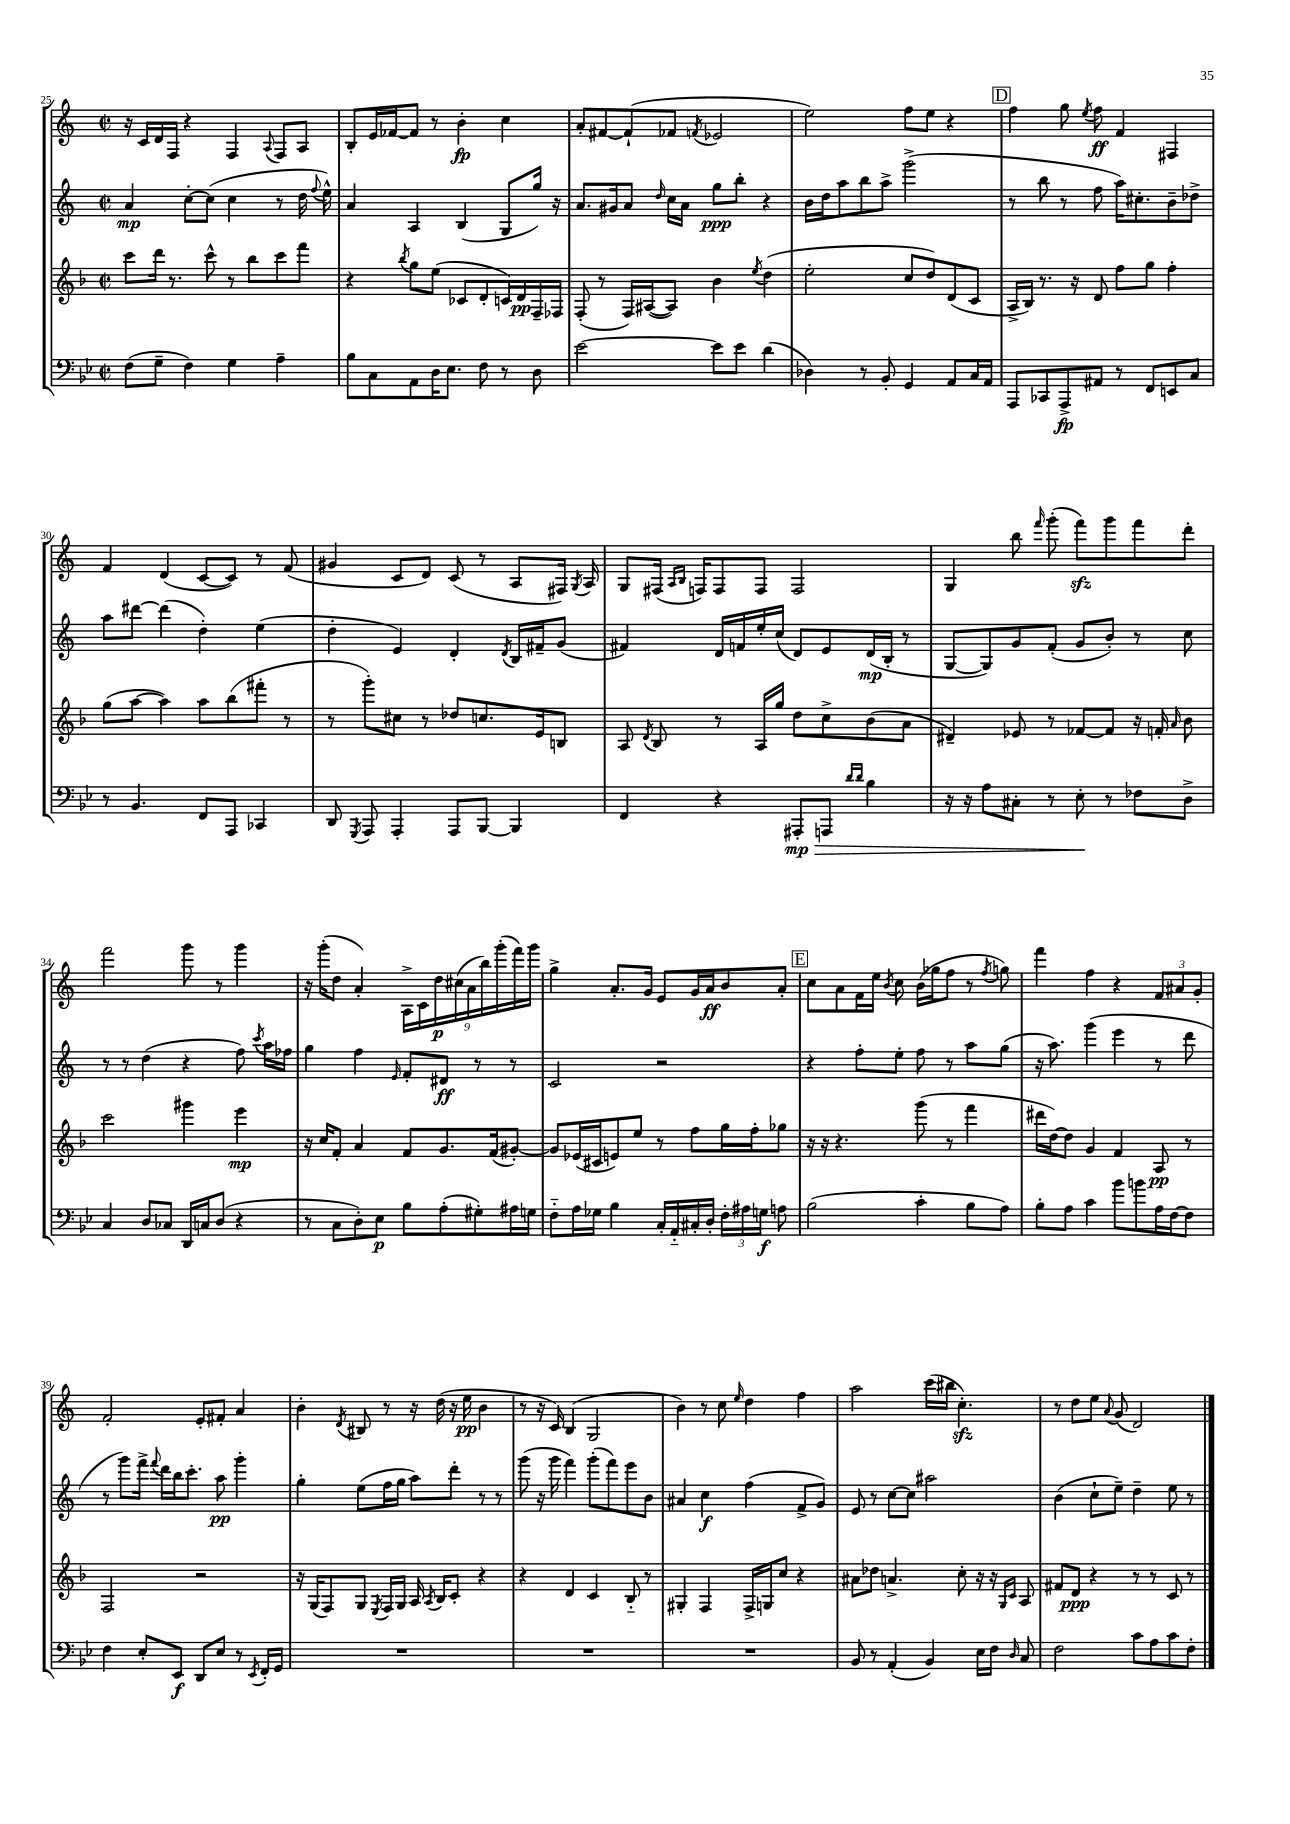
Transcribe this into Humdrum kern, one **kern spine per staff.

**kern	**dynam	**kern	**dynam	**kern	**dynam	**kern	**dynam
*part4	*part4	*part3	*part3	*part2	*part2	*part1	*part1
*staff4	*staff4	*staff3	*staff3	*staff2	*staff2	*staff1	*staff1
*clefF4	*	*clefG2	*	*clefG2	*	*clefG2	*
*k[b-e-]	*	*k[b-]	*	*k[]	*	*k[]	*
*M2/2	*	*M2/2	*	*M2/2	*	*M2/2	*
*met(c|)	*	*met(c|)	*	*met(c|)	*	*met(c|)	*
=25	=25	=25	=25	=25	=25	=25	=25
(8F\L	.	8ccc\L	.	4a/	mp	16r	.
.	.	.	.	.	.	16c/LL	.
8G~\J	.	16ddd\Jk	.	.	.	16d/	.
.	.	8.r	.	.	.	16F/JJ	.
4F\)	.	.	.	[8cc'\L	.	4r	.
.	.	8ccc^^\	.	(8cc\J]	.	.	.
4G\	.	8r	.	4cc\	.	4F/	.
.	.	8bb-\L	.	.	.	.	.
.	.	.	.	.	.	8qqA/	.
4A~\	.	8ccc\	.	8r	.	8F/L	.
.	.	8fff\J	.	16dd\	.	8A/J	.
.	.	.	.	8qqff/	.	.	.
.	.	.	.	16ee^^\)	.	.	.
=26	=26	=26	=26	=26	=26	=26	=26
8B-\L	.	4r	.	4a/	.	8B'/L	.
8C\	.	.	.	.	.	16e/L	.
.	.	.	.	.	.	[16f-X/J	.
.	.	8qbb-/	.	.	.	.	.
8AA\	.	8gg\L	.	4A/	.	8f-/J]	.
16D\K	.	(8ee\J	.	.	.	8r	.
8.E-\J	.	.	.	.	.	.	.
.	.	8c-X/L	.	(4B/	.	4b'\	fp
8F\	.	8d'/	.	.	.	.	.
8r	.	16cn/L)	.	8G/L	.	4cc\	.
.	.	16d/	pp	.	.	.	.
8D\	.	16F~/	.	16gg/Jk)	.	.	.
.	.	16F-X/JJ	.	16r	.	.	.
=27	=27	=27	=27	=27	=27	=27	=27
[2e-\	.	(8F'/	.	8.a/L	.	8a'/L	.
.	.	8r	.	.	.	[8f#X/	.
.	.	.	.	16g#X/k	.	.	.
.	.	16F/LL)	.	8a/J	.	(8f#`/]	.
.	.	([16A#X/J	.	.	.	.	.
.	.	.	.	16qqdd/	.	.	.
.	.	8A#/J])	.	16cc\LL	.	8f-X/J	.
.	.	.	.	16a\JJ	.	.	.
.	.	.	.	.	.	8qfn/	.
8e-\L]	.	4b-\	.	8gg\L	ppp	2e-X/	.
8e-\J	.	.	.	8bb'\J	.	.	.
.	.	8qee/	.	.	.	.	.
(4d\	.	(4dd\	.	4r	.	.	.
=28	=28	=28	=28	=28	=28	=28	=28
4D-X\)	.	2ee'\	.	16b\LL	.	2ee\)	.
.	.	.	.	16dd\J	.	.	.
.	.	.	.	8aa\	.	.	.
8r	.	.	.	8bb\	.	.	.
8BB-'/	.	.	.	8aa^\J	.	.	.
4GG/	.	8cc/L	.	(2ggg^\	.	8ff\L	.
.	.	8dd/)	.	.	.	8ee\J	.
8AA/L	.	(8d/	.	.	.	4r	.
16C/L	.	8c/J	.	.	.	.	.
16AA/JJ	.	.	.	.	.	.	.
!!LO:REH:place=s1:t=D
=29	=29	=29	=29	=29	=29	=29	=29
8AAA/L	.	16A^/LL	.	8r	.	4ff\	.
.	.	16B-/JJ)	.	.	.	.	.
8CC-X/	.	8.r	.	8bb\	.	.	.
8AAA^/	fp	.	.	8r	.	8gg\	.
.	.	16r	.	.	.	.	.
.	.	.	.	.	.	8qee/	.
8AA#X/J	.	8d/	.	8ff\	.	8ff\	ff
8r	.	8ff\L	.	16aa\KL)	.	4f/	.
.	.	.	.	8.cc#X'\	.	.	.
8FF/L	.	8gg\J	.	.	.	.	.
8EEn/	.	4ff'\	.	8b~\	.	4F#X/	.
8C/J	.	.	.	8dd-X^\J	.	.	.
!!LO:LB:g=z
=30	=30	=30	=30	=30	=30	=30	=30
8r	.	(8gg\L	.	8aa\L	.	4f/	.
4.BB-/	.	[8aa\J	.	[8ddd#X\J	.	.	.
.	.	4aa\])	.	(4ddd#\]	.	(4d/	.
8FF/L	.	8aa\L	.	4dd'\)	.	[8c/L	.
8AAA/J	.	(8bb-\	.	.	.	8c/J])	.
4CC-X/	.	8fff#X'\J	.	(4ee\	.	8r	.
.	.	8r	.	.	.	(8f/	.
=31	=31	=31	=31	=31	=31	=31	=31
8DD/	.	8r	.	4dd'\	.	4g#X/	.
8qGGG/	.	.	.	.	.	.	.
8AAA/	.	8ggg'\L)	.	.	.	.	.
4AAA'/	.	8cc#X\J	.	4e/)	.	8c/L	.
.	.	8r	.	.	.	8d/J)	.
8AAA/L	.	8dd-X/L	.	4d'/	.	(8c/	.
[8BBB-/J	.	8.ccn/	.	.	.	8r	.
.	.	.	.	8qd/	.	.	.
4BBB-/]	.	.	.	16B/LL	.	8A/L	.
.	.	16e/k	.	16f#X~/J	.	.	.
.	.	8Bn/J	.	(8g/J	.	16F#X/Jk)	.
.	.	.	.	.	.	8qG/	.
.	.	.	.	.	.	16A/	.
=32	=32	=32	=32	=32	=32	=32	=32
4FF/	.	8A/	.	4f#X/)	.	8G/L	.
.	.	8qd/	.	.	.	.	.
.	.	8B-/	.	.	.	(16F#X/Jk	.
.	.	.	.	.	.	16qqA/LL	.
.	.	.	.	.	.	16qqB/JJ	.
.	.	.	.	.	.	16Fn/KL)	.
4r	.	8r	.	16d/LL	.	8F/	.
.	.	.	.	16fn/	.	.	.
.	.	16A/LL	.	16ee'/	.	8F/J	.
.	.	16gg/JJ	.	(16cc/JJ	.	.	.
!	!LO:HP:b	!	!	!	!	!	!
8AAA#X'/L	> mp	8dd\L	.	8d/L)	.	2F/	.
8AAAn/J	.	8cc^\	.	8e/	.	.	.
16qqd/LL	.	.	.	.	.	.	.
16qqd/JJ	.	.	.	.	.	.	.
4B-\	.	(8b-\	.	(16d/L	mp	.	.
.	.	.	.	16B'/JJ	.	.	.
.	.	8a\J	.	8r	.	.	.
=33	=33	=33	=33	=33	=33	=33	=33
16r	.	4d#X~/)	.	[8G/L	.	4G/	.
16r	.	.	.	.	.	.	.
8A\L	.	.	.	8G/])	.	.	.
8C#X'\J	.	8e-X/	.	8g/	.	8bb\	.
.	.	.	.	.	.	16qqfff/	.
8r	.	8r	.	(8f'/J	.	(8ggg'\	.
8E-'\	.	[8f-X/L	.	8g/L	.	8fffzz\L)	.
8r	]	8f-/J]	.	8b'/J)	.	8ggg\	.
8F-X\L	.	16r	.	8r	.	8fff\	.
.	.	16fn'/	.	.	.	.	.
.	.	16qqa/	.	.	.	.	.
8D^\J	.	8b-\	.	8cc\	.	8ddd'\J	.
!!LO:LB:g=z
=34	=34	=34	=34	=34	=34	=34	=34
4C/	.	2ccc\	.	8r	.	2fff\	.
.	.	.	.	8r	.	.	.
8D/L	.	.	.	(4dd\	.	.	.
8C-X/J	.	.	.	.	.	.	.
16DD/LL	.	4ggg#X\	.	4r	.	8ggg\	.
16Cn/J	.	.	.	.	.	.	.
(8D/J	.	.	.	.	.	8r	.
4r	.	4eee\	mp	8ff\)	.	4ggg\	.
.	.	.	.	8qccc/	.	.	.
.	.	.	.	16aa\LL	.	.	.
.	.	.	.	16ff-X\JJ	.	.	.
=35	=35	=35	=35	=35	=35	=35	=35
8r	.	16r	.	4gg\	.	16r	.
.	.	16cc/KL	.	.	.	(16ggg'\KL	.
8C\L	.	8f'/J	.	.	.	8dd\J	.
8D'\)	.	4a/	.	4ff\	.	4a'/)	.
8E-\J	p	.	.	.	.	.	.
.	.	.	.	16qqe/	.	.	.
8B-\L	.	8f/L	.	8f'/L	.	18A^\LL	.
.	.	.	.	.	.	18c\	.
.	.	.	.	.	.	18dd\	p
(8A'\	.	8.g/	.	8d#X/J	ff	.	.
.	.	.	.	.	.	(18cc#X\	.
.	.	.	.	.	.	18a\	.
8G#X'\)	.	.	.	8r	.	.	.
.	.	.	.	.	.	18bb\)	.
.	.	(16f/k	.	.	.	.	.
.	.	.	.	.	.	(18ggg'\	.
16A#X\L	.	[8g#X'/J)	.	8r	.	.	.
.	.	.	.	.	.	18fff\)	.
16Gn\JJ	.	.	.	.	.	.	.
.	.	.	.	.	.	18ggg\JJ	.
=36	=36	=36	=36	=36	=36	=36	=36
8F\L	.	8g#/L]	.	2c/	.	4gg^\	.
16A\L	.	(16e-X/L	.	.	.	.	.
16G-X\JJ	.	16c#X/J	.	.	.	.	.
4B-\	.	8en/)	.	.	.	8.a'/L	.
.	.	8ee/J	.	.	.	.	.
.	.	.	.	.	.	16g/Jk	.
16C'/LL	.	8r	.	2r	.	8e/L	.
16AA/	.	.	.	.	.	.	.
16C#X'/	.	8ff\L	.	.	.	16g/L	.
16D'/JJ	.	.	.	.	.	16a/J	ff
24F'\LL	.	16gg\L	.	.	.	8b/	.
24A#X\	.	.	.	.	.	.	.
.	.	16ff'\J	.	.	.	.	.
24Gn\JJ	f	.	.	.	.	.	.
8An\	.	8gg-X\J	.	.	.	8a'/J	.
!!LO:REH:place=s1:t=E
=37	=37	=37	=37	=37	=37	=37	=37
(2B-\	.	16r	.	4r	.	8cc\L	.
.	.	16r	.	.	.	.	.
.	.	4.r	.	.	.	8a\	.
.	.	.	.	8ff'\L	.	16f\L	.
.	.	.	.	.	.	16ee\JJ	.
.	.	.	.	.	.	8qb/	.
.	.	.	.	8ee'\J	.	8cc\	.
4c'\	.	(8ggg\	.	8ff\	.	(16b\LL	.
.	.	.	.	.	.	16gg-X\J	.
.	.	8r	.	8r	.	8ff\J	.
8B-\L	.	4fff\	.	8aa\L	.	8r	.
.	.	.	.	.	.	8qff/	.
8A\J)	.	.	.	(8gg\J	.	8ggn\)	.
=38	=38	=38	=38	=38	=38	=38	=38
8B-'\L	.	16ddd#X\LL	.	16r	.	4fff\	.
.	.	[16dd\J)	.	8.aa\)	.	.	.
8A\J	.	8dd\J]	.	.	.	.	.
4c\	.	4g/	.	(4ggg\	.	4ff\	.
8b-\L	.	4f/	.	4eee\	.	4r	.
8bn\	.	.	.	.	.	.	.
16A\L	.	8A/	pp	8r	.	12f/L	.
[16F\J	.	.	.	.	.	.	.
.	.	.	.	.	.	12a#X/	.
8F\J]	.	8r	.	8ddd\	.	.	.
.	.	.	.	.	.	12g'/J	.
!!LO:LB:g=z
=39	=39	=39	=39	=39	=39	=39	=39
4F\	.	2F/	.	8r	.	2f'/	.
.	.	.	.	8ggg\L)	.	.	.
8E-'/L	.	.	.	16fff^\Jk	.	.	.
.	.	.	.	8qqfff/	.	.	.
.	.	.	.	16ddd\LL	.	.	.
8EE-/J	f	.	.	16bb\J	.	.	.
.	.	.	.	8.ccc'\J	.	.	.
8DD/L	.	2r	.	.	.	8e'/L	.
8E-/J	.	.	.	8aa\	pp	8f#X'/J	.
8r	.	.	.	4ggg'\	.	4a/	.
8qEE-/	.	.	.	.	.	.	.
16FF'/LL	.	.	.	.	.	.	.
16GG/JJ	.	.	.	.	.	.	.
=40	=40	=40	=40	=40	=40	=40	=40
1r	.	16r	.	4gg'\	.	4b'\	.
.	.	(16G/KL	.	.	.	.	.
.	.	8F/)	.	.	.	.	.
.	.	.	.	.	.	8qd/	.
.	.	8G/J	.	(8ee\L	.	8B#X/	.
.	.	8qE/	.	.	.	.	.
.	.	16F/LL	.	16ff\L	.	8r	.
.	.	16G/JJ	.	16gg\JJ	.	.	.
.	.	16A/	.	8aa\L)	.	16r	.
.	.	8qA/	.	.	.	.	.
.	.	16B-/KL	.	.	.	(16dd\	.
.	.	8c'/J	.	8ddd'\J	.	16r	.
.	.	.	.	.	.	16ee\	pp
.	.	4r	.	8r	.	4b\	.
.	.	.	.	8r	.	.	.
=41	=41	=41	=41	=41	=41	=41	=41
1r	.	4r	.	(8ggg\	.	8r	.
.	.	.	.	16r	.	16r	.
.	.	.	.	16ggg\	.	16c/)	.
.	.	4d/	.	4fff\)	.	(4B/	.
.	.	4c/	.	(8ggg'\L	.	2G/	.
.	.	.	.	8fff\)	.	.	.
.	.	8B-/	.	8eee\	.	.	.
.	.	8r	.	8b\J	.	.	.
=42	=42	=42	=42	=42	=42	=42	=42
1r	.	4G#X'/	.	4a#X/	.	4b\)	.
.	.	4F/	.	4cc\	f	8r	.
.	.	.	.	.	.	8cc\	.
.	.	.	.	.	.	16qqee/	.
.	.	16F^/LL	.	(4ff\	.	4dd\	.
.	.	16Gn/J	.	.	.	.	.
.	.	8cc/J	.	.	.	.	.
.	.	4r	.	8f^/L	.	4ff\	.
.	.	.	.	8g/J)	.	.	.
=43	=43	=43	=43	=43	=43	=43	=43
8BB-/	.	8a#X\L	.	8e/	.	2aa\	.
8r	.	8dd-X\J	.	8r	.	.	.
(4AA'/	.	4.an^/	.	[8cc\L	.	.	.
.	.	.	.	8cc\J]	.	.	.
4BB-/)	.	.	.	2aa#X\	.	(16ccc\LL	.
.	.	.	.	.	.	16bb#X\JJ	.
.	.	8cc'\	.	.	.	4.cczz'\)	.
16E-\LL	.	16r	.	.	.	.	.
16F\JJ	.	16r	.	.	.	.	.
.	.	16qqG/LL	.	.	.	.	.
16qqD/	.	16qqc/JJ	.	.	.	.	.
8C/	.	8A/	.	.	.	.	.
=44	=44	=44	=44	=44	=44	=44	=44
2F\	.	8f#X/L	.	(4b\	.	8r	.
.	.	8d/J	ppp	.	.	8dd\L	.
.	.	4r	.	8cc`\L	.	8ee\J	.
.	.	.	.	.	.	8qqa/	.
.	.	.	.	8ee~\J)	.	(8g/	.
8c\L	.	8r	.	4dd~\	.	2d/)	.
8A\	.	8r	.	.	.	.	.
8c\	.	8c/	.	8ee\	.	.	.
8F'\J	.	8r	.	8r	.	.	.
==	==	==	==	==	==	==	==
*-	*-	*-	*-	*-	*-	*-	*-
